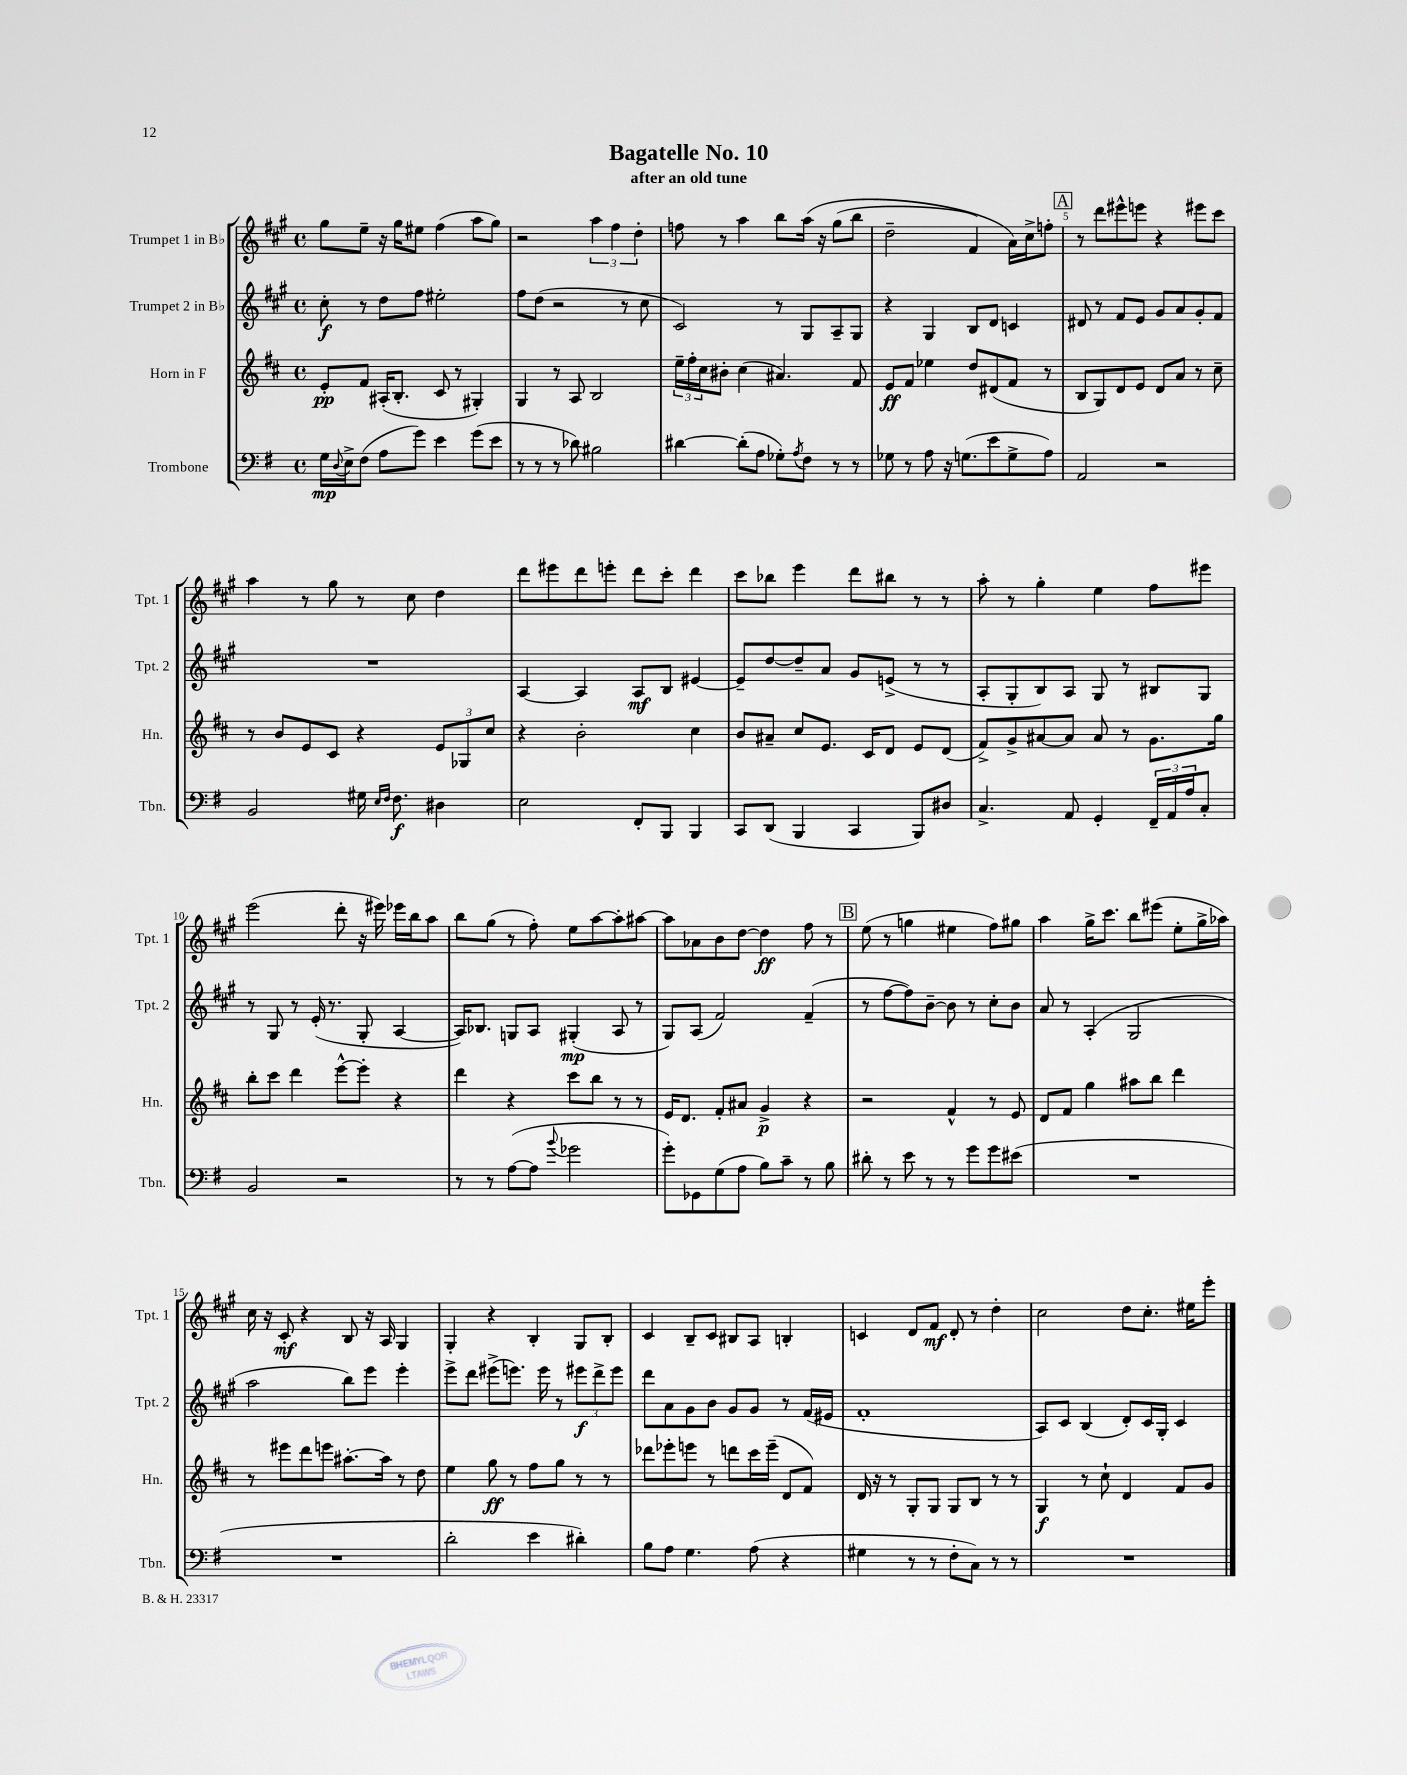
\header { title = "Bagatelle No. 10" subtitle = "after an old tune" }
<<
\new StaffGroup <<
\new Staff = "s0" \with { instrumentName = "Trumpet 1 in Bb" shortInstrumentName = "Tpt. 1" } {
    \clef treble \key a \major \defaultTimeSignature \time 4/4
    gis''8 e''8-- r16 gis''16 eis''8 fis''4( a''8 gis''8) |
    r2 \tuplet 3/2 { a''4 fis''4 d''4-. } |
    f''8 r8 a''4 b''8 a''16\( r16 gis''8( b''8 |
    d''2-- fis'4) a'16\) cis''16-> f''8-. |
    \mark \markup { \box "A" } r8 d'''8 eis'''8-^ e'''8 r4 eis'''8 cis'''8 |
    a''4 r8 gis''8 r8 cis''8 d''4 |
    d'''8 eis'''8 d'''8 e'''8-. d'''8 cis'''8-. d'''4 |
    cis'''8 bes''8 e'''4 d'''8 bis''8 r8 r8 |
    a''8-. r8 gis''4-. e''4 fis''8 eis'''8 |
    e'''2( d'''8-. r16 eis'''16) ees'''16 b''16 a''8 |
    b''8 gis''8( r8 fis''8-.) e''8 a''8~ a''8-. ais''8~ |
    ais''8 aes'8 b'8 d''8~ d''4\ff fis''8 r8 |
    \mark \markup { \box "B" } e''8( r8 g''4 eis''4 fis''8) gis''8 |
    a''4 gis''16-> cis'''8. b''8 eis'''8( e''8-. gis''16-> aes''16) |
    cis''16 r16 cis'8-.\mf r4 b8 r16 a16 gis4 |
    gis4-. r4 b4-. gis8 b8-. |
    cis'4 b8-- cis'8 bis8 a8 b4-. |
    c'4 d'8 fis'8\mf d'8-. r8 d''4-. |
    cis''2 d''8 cis''8.-. eis''16 e'''8-. \bar "|." |
}
\new Staff = "s1" \with { instrumentName = "Trumpet 2 in Bb" shortInstrumentName = "Tpt. 2" } {
    \clef treble \key a \major \defaultTimeSignature \time 4/4
    cis''8-.\f r8 d''8 fis''8 eis''2-. |
    fis''8 d''8( r2 r8 cis''8 |
    cis'2) r8 gis8 a8-- gis8 |
    r4 gis4 b8 d'8 c'4 |
    \mark \markup { \box "A" } dis'8 r8 fis'8 e'8 gis'8 a'8 gis'8-. fis'8 |
    R1 |
    a4~ a4 a8\mf b8 eis'4~ |
    eis'8-- d''8~ d''8-- a'8 gis'8 e'8->( r8 r8 |
    a8-. gis8-. b8) a8 gis8 r8 bis8 gis8 |
    r8 gis8 r8 e'16-.( r8. gis8-. a4~ |
    a16) bes8. g8 a8 gis4-.\mp( a8 r8 |
    gis8) a8( fis'2) fis'4--( |
    \mark \markup { \box "B" } r8 fis''8~ fis''8) b'8~-- b'8 r8 cis''8-. b'8 |
    a'8 r8 a4-.( gis2 |
    a''2 b''8) e'''8 e'''4-. |
    e'''8-> d'''8 eis'''8->( e'''8.) e'''16 r8 \tuplet 3/2 { eis'''8\f d'''8-> eis'''8 } |
    d'''8 a'8 gis'8 b'8 gis'8 gis'8 r8 fis'16( eis'16 |
    fis'1-. |
    a8) cis'8 b4( d'8-.) cis'16 gis16-. cis'4 \bar "|." |
}
\new Staff = "s2" \with { instrumentName = "Horn in F" shortInstrumentName = "Hn." } {
    \clef treble \key d \major \defaultTimeSignature \time 4/4
    e'8-.\pp fis'8 ais16-.( b8.-. cis'8 r8 gis4-.) |
    g4 r8 a8 b2 |
    \tuplet 3/2 { e''16-- fis''16-. cis''16 } bis'8-. cis''4( ais'4.) fis'8 |
    e'8\ff fis'8 ees''4 d''8 dis'8( fis'8 r8 |
    \mark \markup { \box "A" } b8 g8) d'8 e'8 d'8 a'8 r8 cis''8-- |
    r8 b'8 e'8 cis'8 r4 \tuplet 3/2 { e'8 ges8 cis''8 } |
    r4 b'2-. cis''4 |
    b'8 ais'8-- cis''8 e'8. cis'16 d'8 e'8 d'8( |
    fis'8->) g'8-> ais'8~ ais'8 ais'8 r8 g'8. g''16 |
    b''8-. cis'''8 d'''4 e'''8~-^ e'''8-. r4 |
    d'''4 r4 cis'''8 b''8 r8 r8 |
    e'16 d'8. fis'8-. ais'8 g'4->\p r4 |
    \mark \markup { \box "B" } r2 fis'4-^ r8 e'8 |
    d'8 fis'8 g''4 ais''8 b''8 d'''4 |
    r8 eis'''8 d'''8 e'''8 ais''8.~-. ais''16 r8 d''8 |
    e''4 g''8\ff r8 fis''8 g''8 r8 r8 |
    des'''8 ees'''8-. e'''8 r8 d'''8 cis'''16 e'''16--( d'8 fis'8) |
    d'16 r16 r8 g8-. g8 g8 b8 r8 r8 |
    g4\f r8 cis''8-! d'4 fis'8 g'8 \bar "|." |
}
\new Staff = "s3" \with { instrumentName = "Trombone" shortInstrumentName = "Tbn." } {
    \clef bass \key g \major \defaultTimeSignature \time 4/4
    g16\mp \appoggiatura { d8 } e16-> fis8( a8 g'8) e'4 g'8( e'8 |
    r8 r8 r8 des'8) bis2 |
    dis'4~ dis'8-.( a8 ges8-.) \acciaccatura { a8 } fis8 r8 r8 |
    ges8 r8 a8 r16 g8.( e'8 g8-> a8) |
    \mark \markup { \box "A" } a,2 r2 |
    b,2 gis16 \grace { e16 fis16 } fis8.\f dis4 |
    e2 fis,8-. b,,8 b,,4 |
    c,8 d,8( b,,4 c,4 b,,8) dis8 |
    c4.-> a,8 g,4-. \tuplet 3/2 { fis,16-- a,16 a16 } c8-. |
    b,2 r2 |
    r8 r8 a8~( a8 \appoggiatura { b'8 } ges'2 |
    g'8-.) ges,8 g8( a8 b8) c'8-- r8 b8 |
    \mark \markup { \box "B" } dis'8-. r8 e'8 r8 r8 g'8 g'8 eis'8( |
    R1 |
    R1 |
    d'2-. e'4 dis'4-.) |
    b8 a8 g4. a8( r4 |
    gis4 r8 r8 fis8-. c8) r8 r8 |
    R1 \bar "|." |
}
>>
>>
\layout { \context { \Score \override BarNumber.break-visibility = ##(#f #t #t) barNumberVisibility = #(every-nth-bar-number-visible 5) } }
